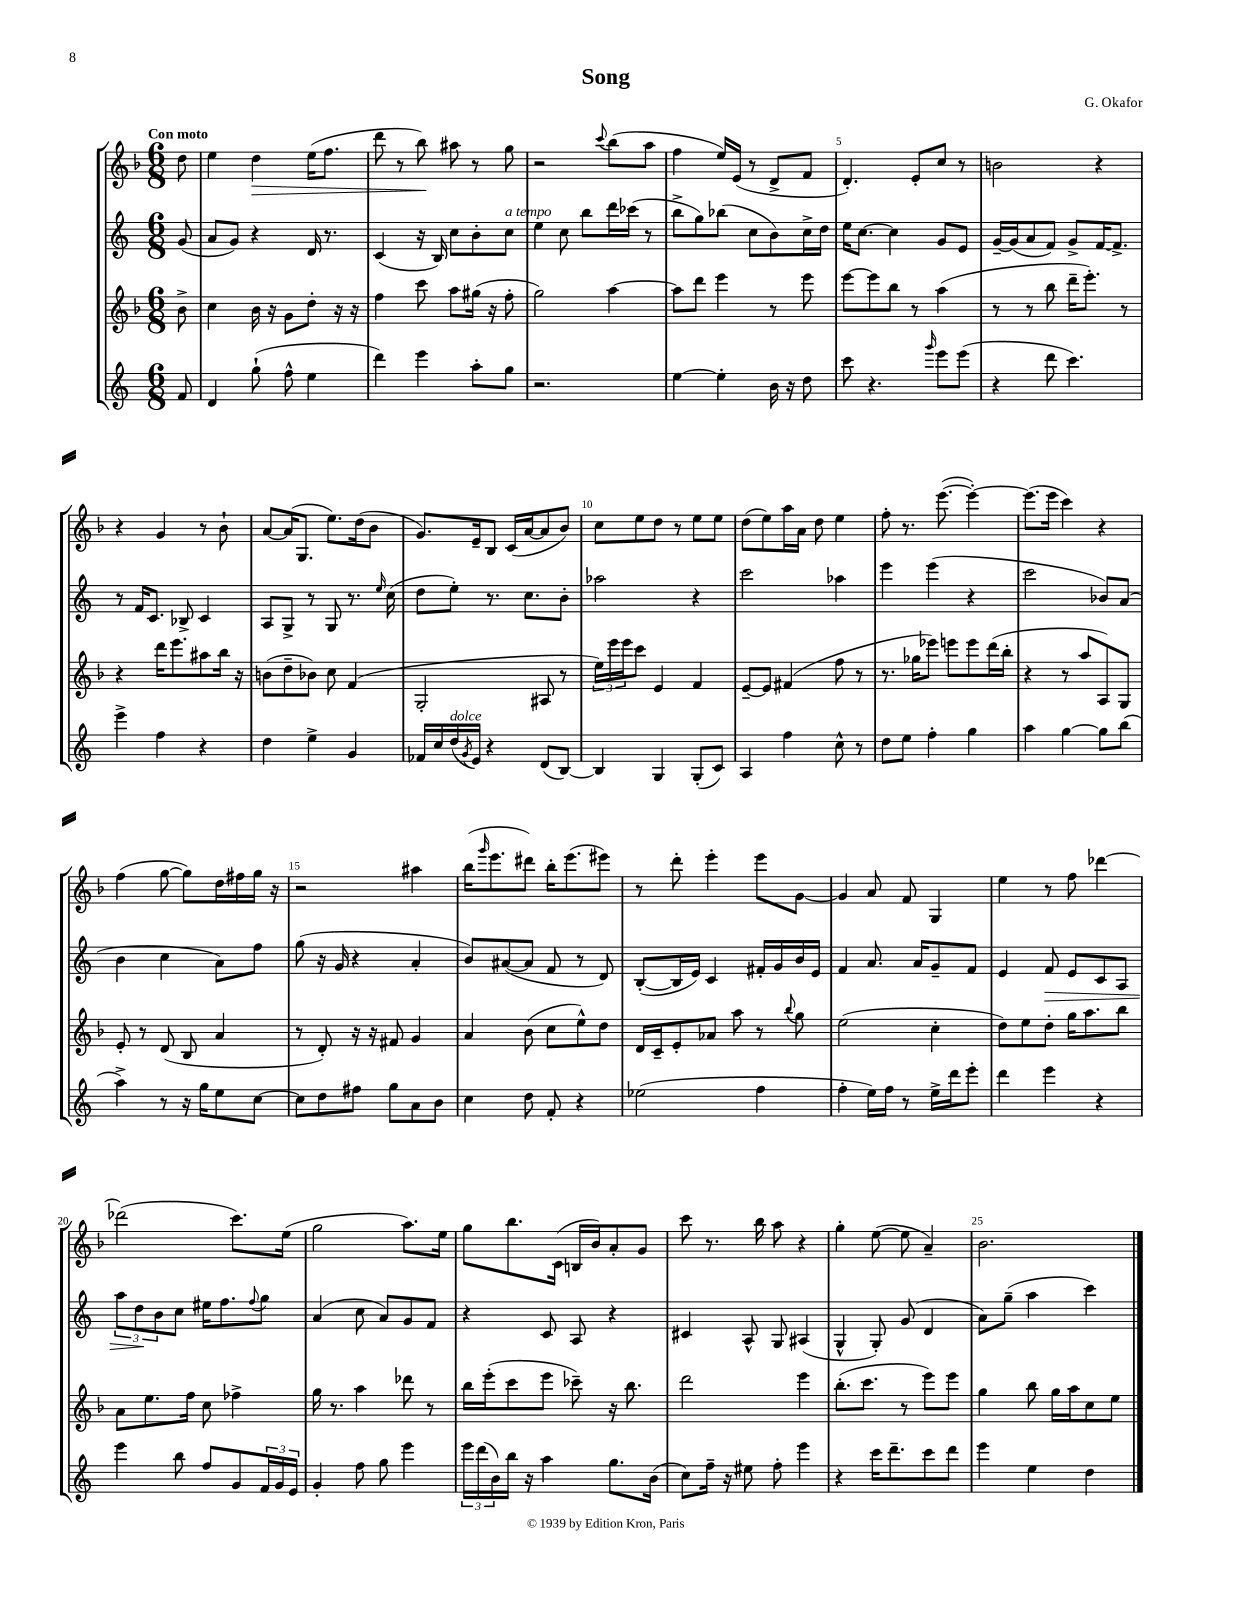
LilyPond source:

\header { title = "Song" composer = "G. Okafor" }
<<
\new StaffGroup <<
\new Staff = "s0" {
    \clef treble \key f \major \numericTimeSignature \time 6/8 \partial 8 \tempo "Con moto"
    d''8 |
    e''4 d''4\> e''16( f''8. |
    d'''8 r8 bes''8\!) ais''8 r8 g''8 |
    r2 \appoggiatura { c'''8 } bes''8( a''8 |
    f''4 e''16) e'16( r8 d'8-> f'8 |
    d'4.-.) e'8-. c''8 r8 |
    b'2 r4 |
    r4 g'4 r8 bes'8-! |
    a'8~ a'16( g8. e''8.) d''16( bes'8 |
    g'8.) e'16-- bes8 c'16( a'16~ a'8 bes'8) |
    c''8 e''8 d''8 r8 e''8 e''8 |
    d''8( e''8) a''16 a'16 d''8 e''4 |
    f''8-. r8. e'''8.~( e'''4~-.) |
    e'''8.( e'''16 c'''4) r4 |
    f''4( g''8~ g''8) d''16 fis''16 g''16 r16 |
    r2 ais''4 |
    bes''16( \grace { g'''16 } e'''8. dis'''8) bes''16-. e'''8.( eis'''8) |
    r8 d'''8-. e'''4-. e'''8 g'8~ |
    g'4 a'8 f'8 g4 |
    e''4 r8 f''8 des'''4~ |
    des'''2( c'''8.) e''16( |
    g''2 a''8.) e''16 |
    g''8 bes''8. c'16( b16 bes'16) a'8-. g'8 |
    c'''8 r8. bes''16 a''8 r4 |
    g''4-. e''8~( e''8 a'4--) |
    bes'2. \bar "|." |
}
\new Staff = "s1" {
    \clef treble \key c \major \numericTimeSignature \time 6/8 \partial 8
    g'8( |
    a'8 g'8) r4 d'16 r8. |
    c'4( r16 b16) c''8 b'8-. c''8^\markup { \italic "a tempo" } |
    e''4 c''8 b''8 d'''16 ces'''16( r8 |
    b''8-> g''8) bes''8( c''8 b'8) c''16-> d''16 |
    e''16 c''8.~ c''4 g'8 e'8 |
    g'16~-- g'16( a'8 f'8) g'8-> f'16~ f'8.-> |
    r8 f'16 c'8. bes8-> c'4 |
    a8 g8-> r8 g8 r8. \grace { e''16 } c''16( |
    d''8 e''8-.) r8. c''8. b'8-. |
    aes''2 r4 |
    c'''2 aes''4 |
    e'''4 e'''4( r4 |
    c'''2 bes'8) a'8( |
    b'4 c''4 a'8) f''8 |
    g''8( r16 g'16 r4 a'4-. |
    b'8) ais'8~( ais'8 f'8 r8 d'8) |
    b8~-.( b16 e'16) c'4 fis'16-. g'16 b'16 e'16 |
    f'4 a'8. a'16 g'8-- f'8 |
    e'4 f'8\> e'8 c'8 a8 |
    \tuplet 3/2 { a''8 d''8\! b'8 } c''8 eis''16 f''8. \appoggiatura { f''8 } g''8 |
    a'4( c''8 a'8) g'8 f'8 |
    r4 c'8 a8 r4 |
    cis'4 a8-^ g8 ais4( |
    g4-^ g8-.) g'8( d'4 |
    a'8) g''8--( a''4 c'''4) \bar "|." |
}
\new Staff = "s2" {
    \clef treble \key f \major \numericTimeSignature \time 6/8 \partial 8
    bes'8-> |
    c''4 bes'16 r16 g'8 d''8-. r16 r16 |
    f''4 c'''8 a''8 gis''16( r16 f''8-. |
    g''2) a''4~ |
    a''8 d'''8 e'''4 r8 e'''8 |
    e'''8~ e'''8 bes''8 r8 a''4( |
    r8 r8 bes''8 d'''16-- e'''8.-.) r8 |
    r4 d'''16 e'''8. ais''8 bes''16 r16 |
    b'8( d''8-- bes'8) c''8 f'4( |
    g2-. ais8 r8 |
    \tuplet 3/2 { e''16) e'''16 e'''16 } c'''8 e'4 f'4 |
    e'8~-- e'8 fis'4( f''8 r8 |
    r8. ges''16 ees'''8) e'''8 e'''8 d'''16( bes''16-. |
    r4 r8 a''8 a8) g8 |
    e'8-. r8 d'8( bes8 a'4 |
    r8 d'8-.) r16 r16 fis'8 g'4 |
    a'4 bes'8( c''8 e''8-^) d''8 |
    d'16 c'16-- e'8-. aes'8 a''8 r8 \appoggiatura { bes''8 } g''8 |
    e''2( c''4-. |
    d''8) e''8 d''8-. g''16 a''8. bes''8 |
    a'8 e''8. f''16 c''8 fes''4-> |
    g''16 r8. a''4 des'''8 r8 |
    bes''16 e'''16-.( c'''8 e'''8 ces'''8--) r16 bes''8. |
    d'''2 e'''4 |
    bes''8.-.( c'''8. r8 e'''8) e'''8 |
    g''4 bes''8 g''16 a''16 c''8 e''8 \bar "|." |
}
\new Staff = "s3" {
    \clef treble \key c \major \numericTimeSignature \time 6/8 \partial 8
    f'8 |
    d'4 g''8-!( f''8-^ e''4 |
    d'''4) e'''4 a''8-. g''8 |
    r2. |
    e''4~ e''4-. b'16 r16 d''8 |
    c'''8 r4. \grace { g'''16 } e'''8 e'''8( |
    r4 d'''8 c'''4.) |
    e'''4-> f''4 r4 |
    d''4 e''4-> g'4 |
    fes'16 c''16 d''16^\markup { \italic "dolce" }( \acciaccatura { g'8 } e'16) r4 d'8( b8~) |
    b4 g4 g8-.( c'8) |
    a4 f''4 c''8-^ r8 |
    d''8 e''8 f''4-. g''4 |
    a''4 g''4~ g''8 b''8( |
    a''4->) r8 r16 g''16 e''8 c''8~ |
    c''8 d''8 fis''8 g''8 a'8 b'8 |
    c''4 d''8 f'8-. r4 |
    ees''2( f''4 |
    f''4-. e''16) f''16 r8 e''16-> d'''16 e'''8-. |
    d'''4 e'''4 r4 |
    e'''4 b''8 f''8 g'8 \tuplet 3/2 { f'16 g'16 e'16 } |
    g'4-. f''8 g''8 e'''4 |
    \tuplet 3/2 { e'''16 d'''16( b'16) } b''16 r16 a''4 g''8. b'16( |
    c''8) f''16-- r16 eis''8 f''8-. e'''4 |
    r4 c'''16 d'''8.-- c'''8 d'''8 |
    e'''4 e''4 d''4 \bar "|." |
}
>>
>>
\layout { \context { \Score \override BarNumber.break-visibility = ##(#f #t #t) barNumberVisibility = #(every-nth-bar-number-visible 5) } }
